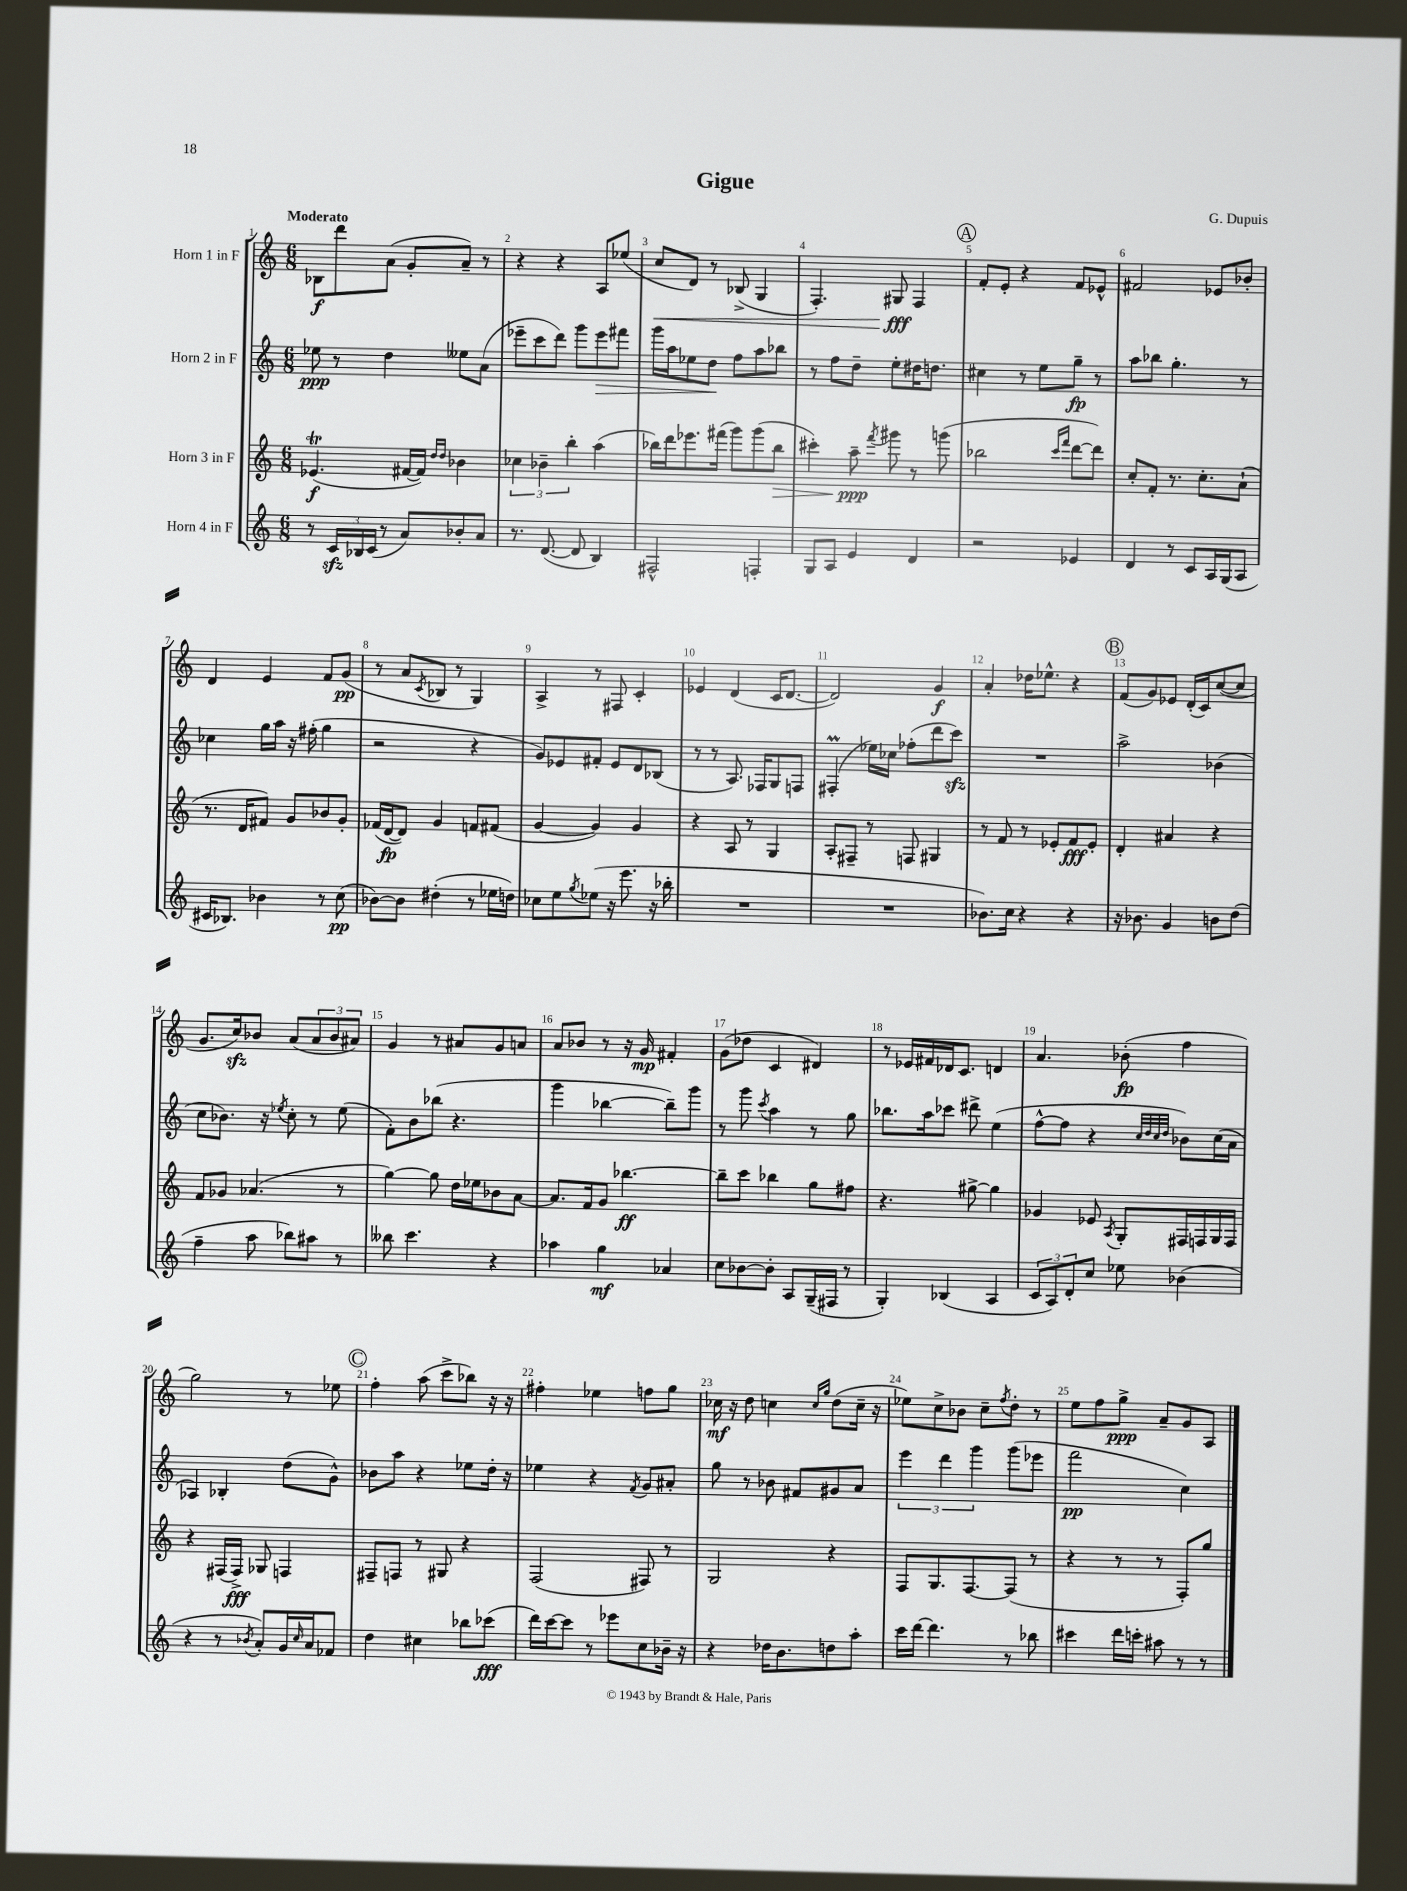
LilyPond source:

\header { title = "Gigue" composer = "G. Dupuis" }
<<
\new StaffGroup <<
\new Staff = "s0" \with { instrumentName = "Horn 1 in F" } {
    \clef treble \key c \major \numericTimeSignature \time 6/8 \tempo "Moderato"
    bes8\f d'''8 a'8( g'8-. a'8--) r8 |
    r4 r4 a8 ees''8( |
    c''8\< d'8) r8 bes8->( g4 |
    f4.-.) gis8\fff\! f4 |
    \mark \markup { \circle "A" } f'8-. e'8-. r4 f'8 ees'8-^ |
    fis'2 ees'8 bes'8-. |
    d'4 e'4 f'8 g'8\pp( |
    r8 a'8 \acciaccatura { c'8 } bes8 r8 g4) |
    a4-> r8 fis8 c'4-. |
    ees'4 d'4( c'16 d'8.~ |
    d'2) g'4\f |
    a'4-. des''16 ees''8.-^ r4 |
    \mark \markup { \circle "B" } f'8( g'8) ees'8 d'16-.( c'16) c''8~( c''8 |
    g'8. c''16\sfz) bes'8 a'8( \tuplet 3/2 { a'8 bes'8 ais'8) } |
    g'4 r8 ais'8 g'8 a'8 |
    a'8 bes'8 r8 r16 g'16\mp fis'4-. |
    g'8( des''8 c'4 dis'4) |
    r8 ees'16 fis'16 des'16 c'8. d'4 |
    a'4. bes'8-.\fp( f''4 |
    g''2) r8 ees''8 |
    \mark \markup { \circle "C" } f''4-. a''8( c'''8-> bes''8) r16 r16 |
    fis''4-. ees''4 f''8 g''8 |
    ces''16\mf r16 d''8 c''4 \grace { c''16 g''16 } d''8( c''16-- r16 |
    ees''8) c''8-> bes'8 c''8-- \acciaccatura { f''8 } d''8-. r8 |
    e''8 f''8 g''8->\ppp a'8-- g'8 a8 \bar "|." |
}
\new Staff = "s1" \with { instrumentName = "Horn 2 in F" } {
    \clef treble \key c \major \numericTimeSignature \time 6/8
    ees''8\ppp r8 d''4 eeses''8 a'8( |
    ees'''8-- c'''8 d'''8) g'''8 ees'''8\> fis'''8 |
    g'''16 a''16 ees''8 d''8\! f''8 a''8 bes''8 |
    r8 f''8 d''8-- e''8-. dis''16 d''8. |
    \mark \markup { \circle "A" } cis''4 r8 e''8 g''8--\fp r8 |
    a''8 bes''8 g''4.-. r8 |
    ces''4 g''16 a''16 r16 fis''16-.( g''4 |
    r2 r4 |
    g'8) ees'8 fis'8-. ees'8 d'8 bes8( |
    r8 r8 a8.) fes16 g8 f8 |
    fis4-.\prall( ees''16) ces''16 fes''8-.( d'''8 c'''8\sfz) |
    R2. |
    \mark \markup { \circle "B" } a''2-> bes'4( |
    c''8 bes'8.) r16 \acciaccatura { ees''8 } c''8-. r8 ees''8( |
    f'8-.) b'8 bes''8( r4. |
    g'''4 bes''4~ bes''8--) g'''8 |
    r8 g'''8 \acciaccatura { c'''8 } a''4 r8 g''8 |
    bes''8. a''16 ces'''8 dis'''8-> e''4( |
    f''8~-^ f''8 r4 \grace { c''32 d''32 c''32 d''32 } bes'8) c''16( a'16 |
    aes4) bes4-. d''8( g'8-^) |
    \mark \markup { \circle "C" } bes'8 a''8 r4 ees''8 d''16-. r16 |
    ees''4 r4 \acciaccatura { f'8 } g'8 ais'8-. |
    g''8 r8 bes'8 fis'8 gis'8 a'8 |
    \tuplet 3/2 { e'''4 d'''4 g'''4 } g'''8( ees'''8 |
    f'''2\pp c''4) \bar "|." |
}
\new Staff = "s2" \with { instrumentName = "Horn 3 in F" } {
    \clef treble \key c \major \numericTimeSignature \time 6/8
    ees'4.\trill\f( fis'16~ fis'16) \grace { d''16 d''16 } bes'4 |
    \tuplet 3/2 { ces''4 bes'4-- b''4-. } a''4( |
    bes''16) d'''16 ees'''8. fis'''16( g'''8) g'''8( bes''8\> |
    cis'''4-.) a''8--\ppp\! \acciaccatura { f'''8 } gis'''8 r8 g'''8( |
    \mark \markup { \circle "A" } bes''2 \grace { c'''16 f'''16 } d'''8~ d'''8) |
    c''8-. f'8-. r8. c''8.-. a'8-!( |
    r8. d'16 fis'8) g'8 bes'8 g'8-. |
    fes'16( d'16~\fp d'8) g'4 f'8 fis'8( |
    g'4~ g'4) g'4 |
    r4 a8 r8 g4 |
    a8-. fis8-- r8 f8 gis4 |
    r8 f'8 r8 ees'8-. f'8\fff ees'8-. |
    \mark \markup { \circle "B" } d'4-. ais'4 r4 |
    f'8 ges'8 aes'4.( r8 |
    g''4~) g''8 d''16 ees''16 bes'8 a'8~ |
    a'8. f'16 g'8 bes''4.~\ff |
    bes''8-- c'''8 bes''4 g''8 fis''8 |
    r4. gis''8~-> gis''4 |
    ges'4 ees'8 \acciaccatura { a8 } g8-. fis16 f16 g16 f16 |
    r4 fis16( fis16->\fff) ges8 f4 |
    \mark \markup { \circle "C" } fis8-- f8 r8 gis8 r4 |
    f2( fis8) r8 |
    g2 r4 |
    f8 g8. f8.~ f8( r8 |
    r4 r8 r8 f8-.) g''8 \bar "|." |
}
\new Staff = "s3" \with { instrumentName = "Horn 4 in F" } {
    \clef treble \key c \major \numericTimeSignature \time 6/8
    r8 \tuplet 3/2 { c'16\sfz bes16 c'16( } r8 a'8) bes'8-. a'8 |
    r8. d'8.~( d'8 b4) |
    fis2-^ f4-. |
    g8 a8 e'4 d'4 |
    \mark \markup { \circle "A" } r2 ees'4 |
    d'4 r8 c'8 a16 g16( a8 |
    cis'16 bes8.) bes'4 r8 c''8\pp( |
    bes'8~) bes'8 dis''4-.( r8 ees''16 d''16) |
    ces''8 e''8 \acciaccatura { g''8 } ees''8( r16 e'''8. r16 bes''16-. |
    R2. |
    R2. |
    bes'8.) c''16 r4 r4 |
    \mark \markup { \circle "B" } r16 bes'8. g'4 b'8 d''8( |
    f''4-- a''8 bes''8) ais''8 r8 |
    beses''8 c'''4. r4 |
    aes''4 g''4\mf aes'4 |
    c''8 bes'8~ bes'8-. a8 g16--( fis16 r8 |
    g4-.) bes4( a4 |
    \tuplet 3/2 { c'8 a8) d'8-. } c''8 ees''8 bes'4( |
    r4 r8 \acciaccatura { bes'8 } a'8-.) g'16 \grace { c''16 } a'16 fes'8 |
    \mark \markup { \circle "C" } d''4 cis''4 bes''8 ces'''8\fff( |
    d'''16) c'''16~ c'''8 r8 ees'''8 c''8 bes'16-- r16 |
    r4 des''16 b'8. d''8 a''8-. |
    c'''16 d'''16~ d'''4. r8 bes''8 |
    cis'''4 d'''16 c'''16-. ais''8 r8 r8 \bar "|." |
}
>>
>>
\layout { \context { \Score \override BarNumber.break-visibility = ##(#f #t #t) barNumberVisibility = #all-bar-numbers-visible } }
